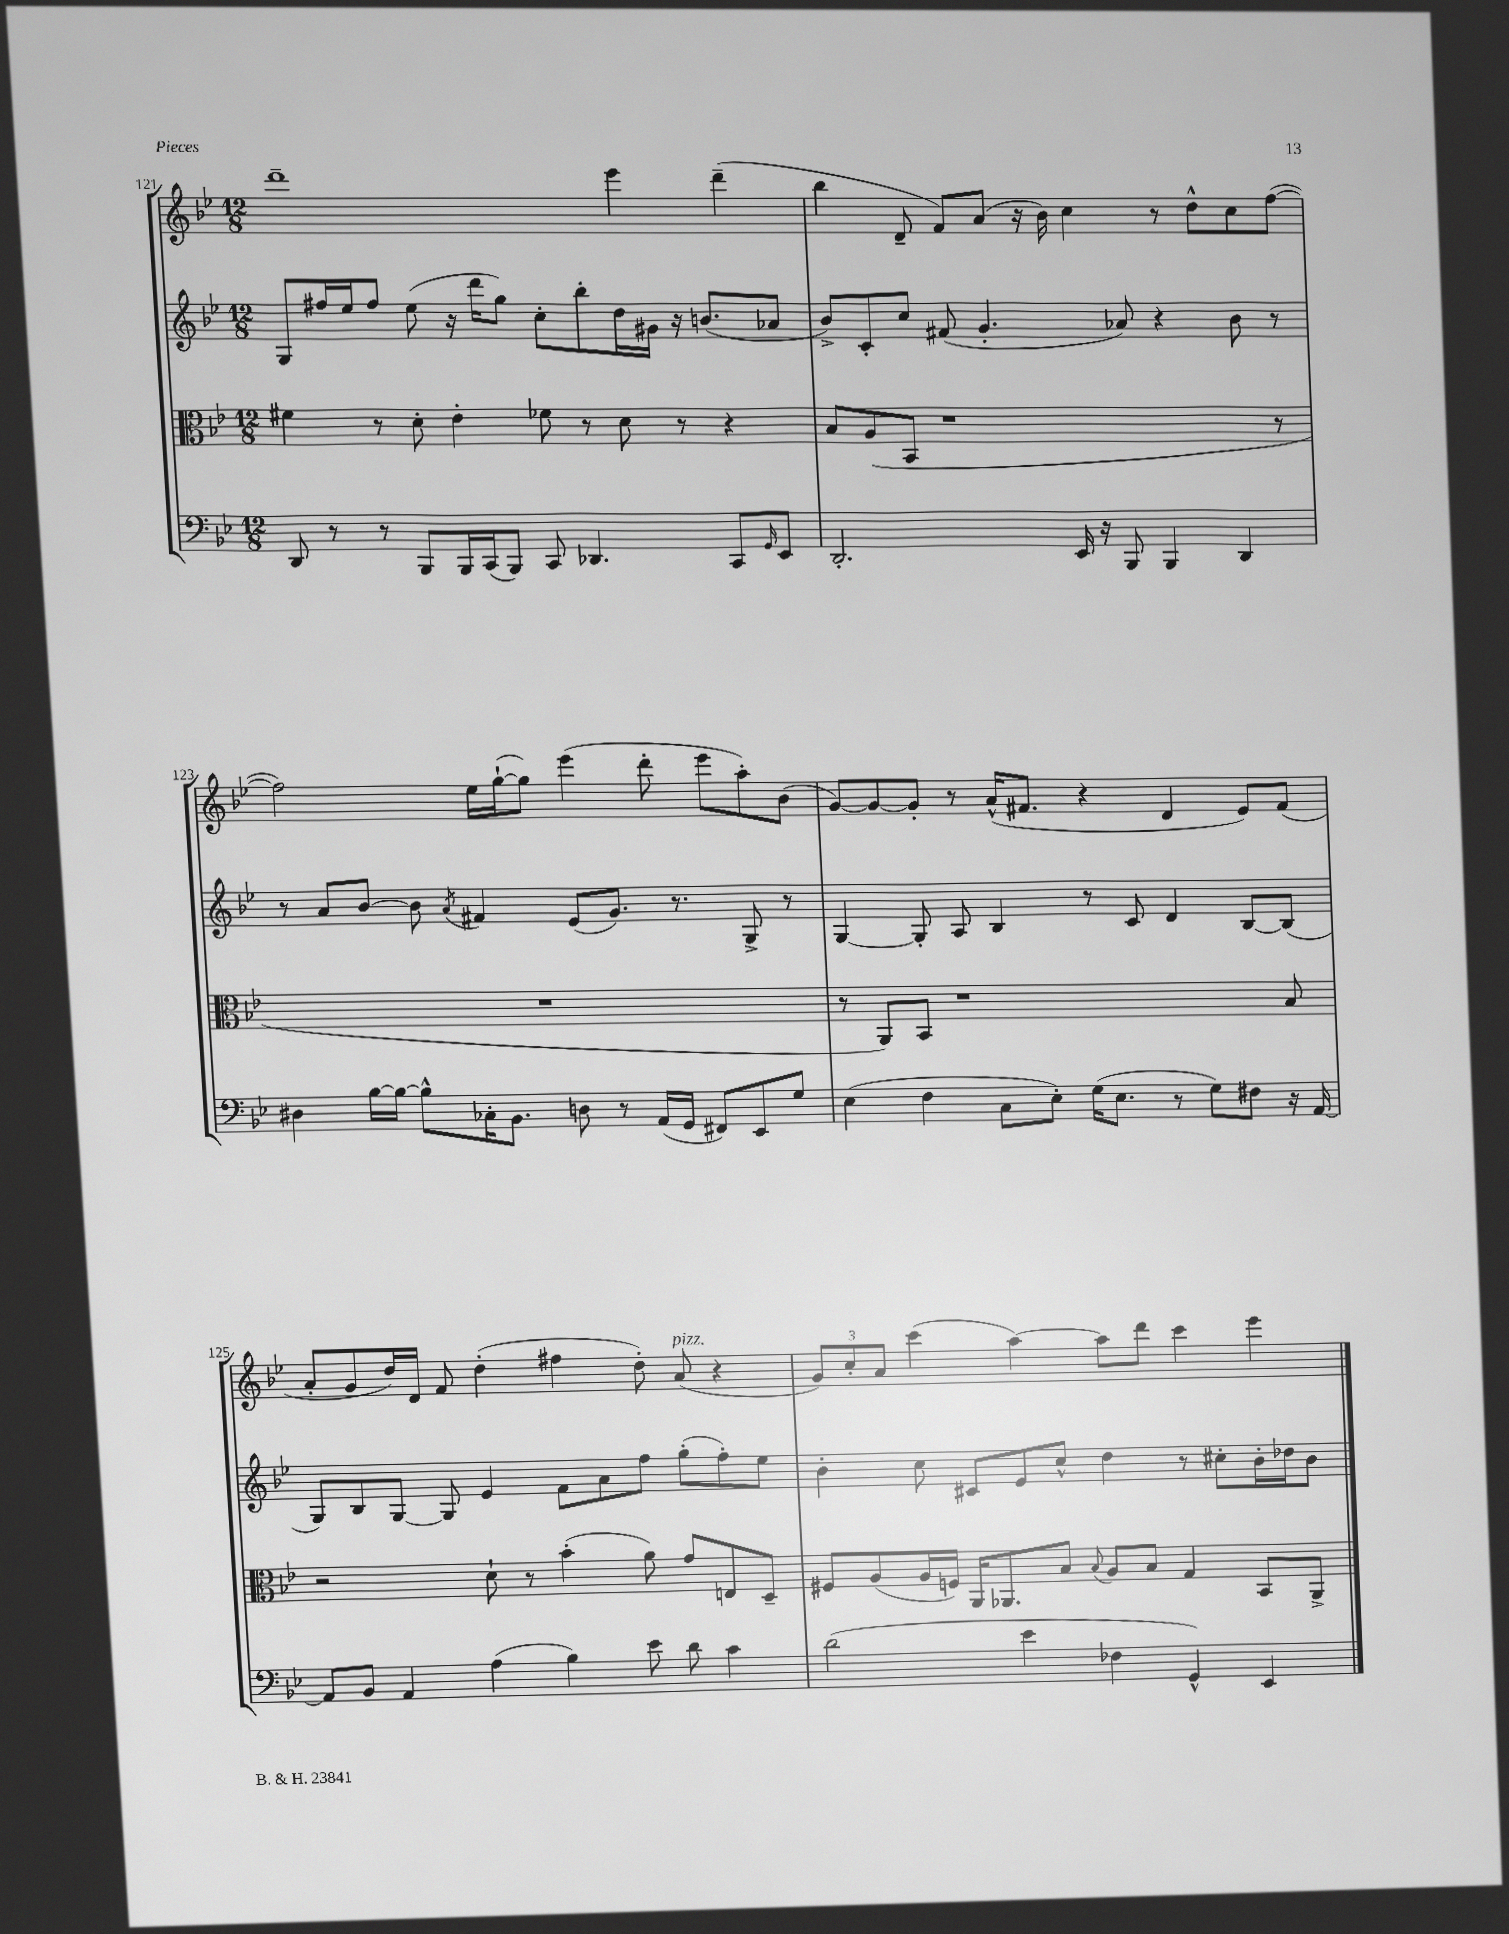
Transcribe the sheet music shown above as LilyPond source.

<<
\new StaffGroup <<
\new Staff = "s0" {
    \clef treble \key bes \major \numericTimeSignature \time 12/8
    d'''1-- ees'''4 d'''4--( |
    bes''4 d'8-- f'8) a'8( r16 bes'16) c''4 r8 d''8-^ c''8 f''8~( |
    f''2) ees''16 g''16~-!( g''8) ees'''4( d'''8-. ees'''8 a''8-.) bes'8( |
    g'8~) g'8~ g'8-. r8 a'16-^( fis'8. r4 d'4 ees'8) fis'8( |
    a'8-. g'8 d''16) d'16 f'8 d''4-.( fis''4 d''8-.) a'8^\markup { \italic "pizz." }( r4 |
    \tuplet 3/2 { g'8) c''8-. a'8 } c'''4( a''4~) a''8 d'''8 c'''4 ees'''4 \bar "|." |
}
\new Staff = "s1" {
    \clef treble \key bes \major \numericTimeSignature \time 12/8
    g8 fis''16 ees''16 fis''8 ees''8( r16 d'''16 g''8) c''8-. bes''8-. d''16 gis'16 r16 b'8.( aes'8 |
    bes'8->) c'8-. c''8 fis'8( g'4.-. aes'8) r4 bes'8 r8 |
    r8 a'8 bes'8~ bes'8 \acciaccatura { a'8 } fis'4 ees'8( g'8.) r8. g8-> r8 |
    g4~ g8-. a8 bes4 r8 c'8 d'4 bes8~ bes8( |
    g8) bes8 g8~ g8 ees'4 f'8 a'8 f''8 g''8-.( f''8-.) ees''8 |
    bes'4-. c''8 cis'8 ees'8 c''8-^ d''4 r8 cis''8-. bes'16-. des''16 bes'8 \bar "|." |
}
\new Staff = "s2" {
    \clef alto \key bes \major \numericTimeSignature \time 12/8
    fis'4 r8 d'8-. ees'4-. fes'8 r8 d'8 r8 r4 |
    bes8 a8( bes,8 r1 r8 |
    R1. |
    r8 a,8) bes,8 r1 bes8 |
    r2 d'8-! r8 bes'4-.( a'8) g'8 e8 d8-- |
    fis8 a8( a16 f16) a,16 aes,8. bes8 \appoggiatura { bes8 } a8 bes8 g4 bes,8 aes,8-> \bar "|." |
}
\new Staff = "s3" {
    \clef bass \key bes \major \numericTimeSignature \time 12/8
    d,8 r8 r8 bes,,8 bes,,16 c,16( bes,,8) c,8 des,4. c,8 \grace { g,16 } ees,8 |
    d,2.-. ees,16 r16 bes,,8 bes,,4 d,4 |
    dis4 bes16~ bes16~ bes8-^ ces16-. bes,8. d8 r8 a,16( g,16 fis,8) ees,8 g8 |
    ees4( f4 c8 ees8-.) g16( ees8. r8 g8) fis8 r16 a,16~ |
    a,8 bes,8 a,4 a4( bes4) ees'8 d'8 c'4 |
    d'2( ees'4 fes4 g,4-^) ees,4 \bar "|." |
}
>>
>>
\layout { \context { \Score currentBarNumber = #121 } }
